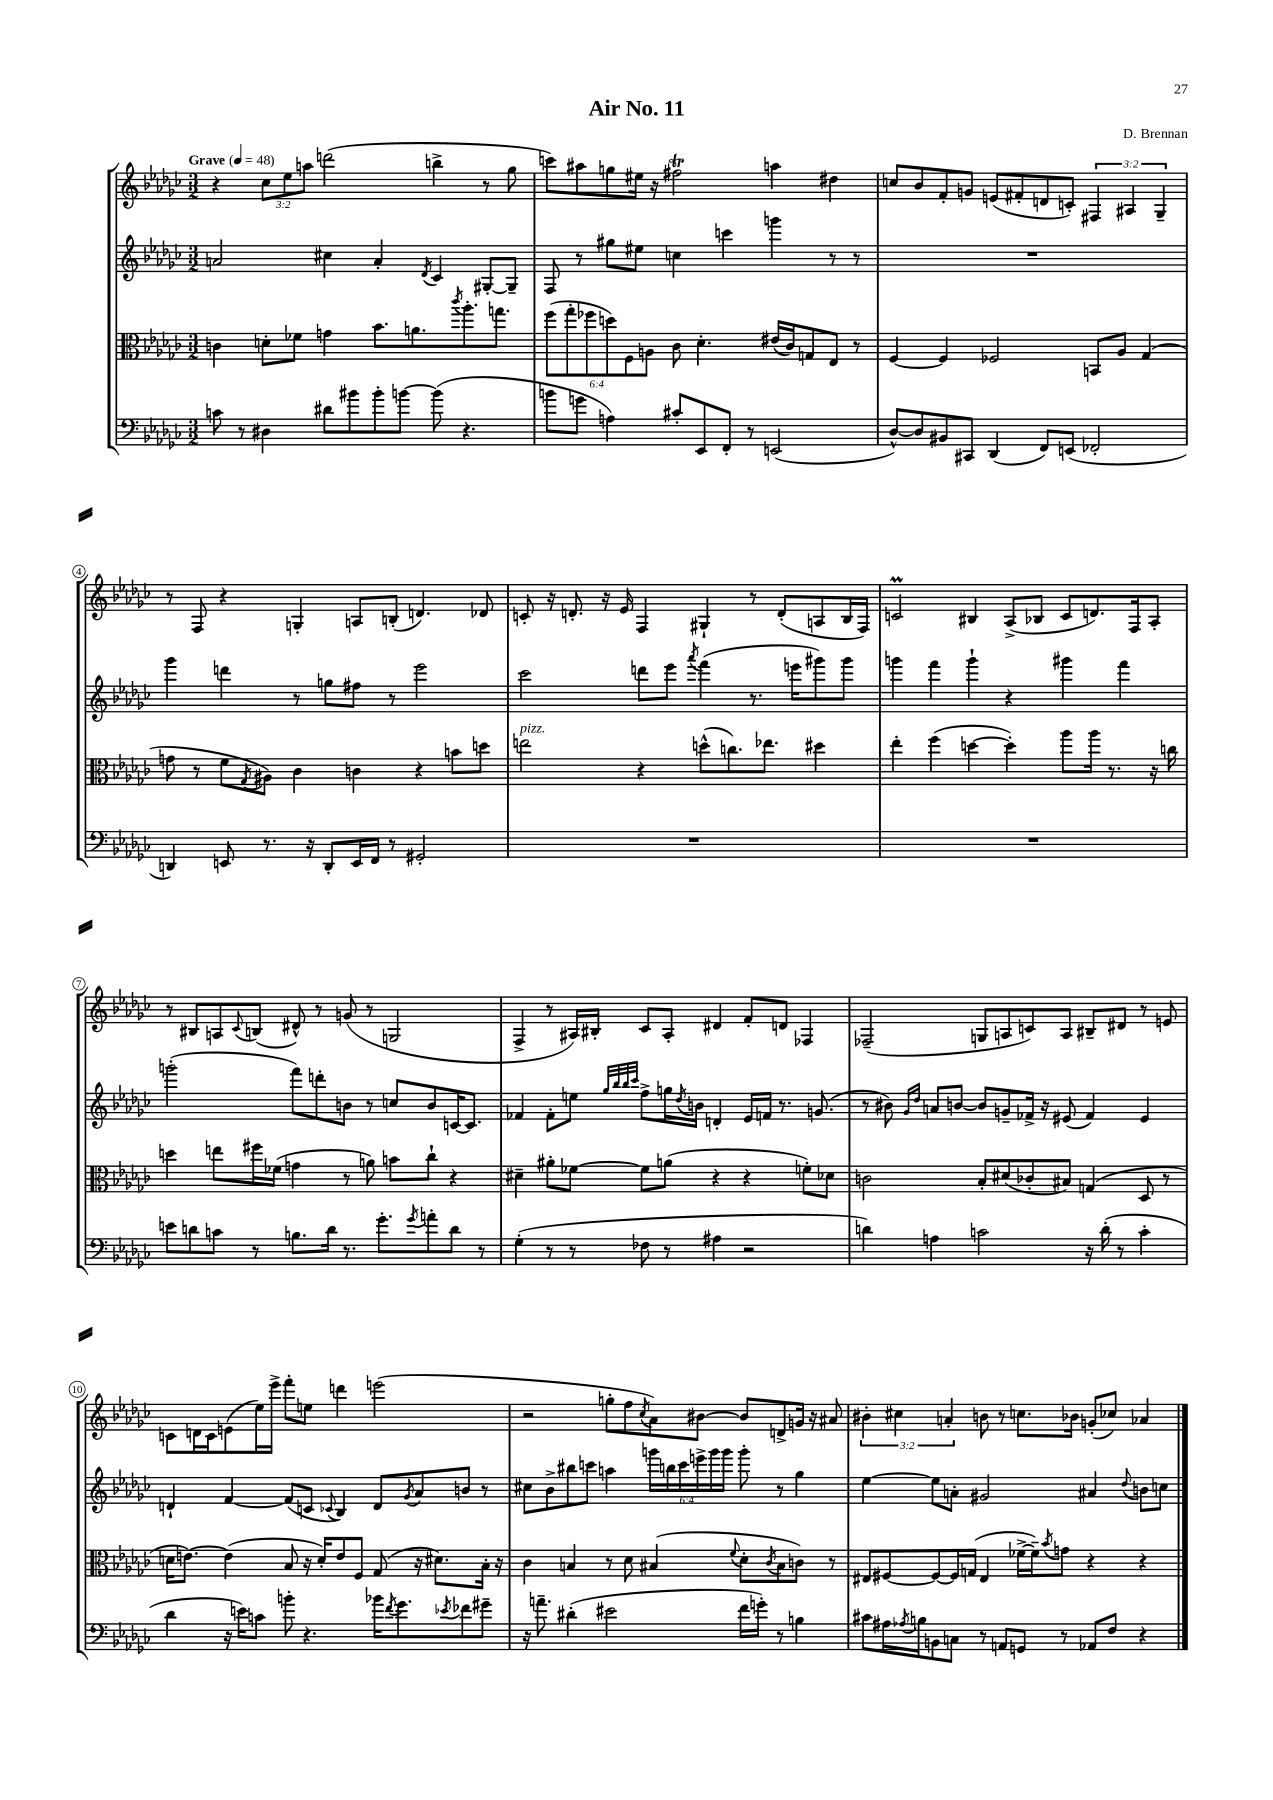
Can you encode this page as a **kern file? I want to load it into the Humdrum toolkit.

**kern	**kern	**kern	**kern
*part4	*part3	*part2	*part1
*staff4	*staff3	*staff2	*staff1
*clefF4	*clefC3	*clefG2	*clefG2
*k[b-e-a-d-g-c-]	*k[b-e-a-d-g-c-]	*k[b-e-a-d-g-c-]	*k[b-e-a-d-g-c-]
*M3/2	*M3/2	*M3/2	*M3/2
*MM48	*MM48	*MM48	*MM48
=1	=1	=1	=1
!	!	!	!LO:TX:a:B:t=Grave
8cn\	4cn\	2an/	4r
8r	.	.	.
4D#X\	8dn'\L	.	12cc-\L
.	.	.	12ee-\
.	8f-X\J	.	.
.	.	.	12aan\J
8d#X\L	4gn\	4cc#X\	(2dddn\
8b#X\	.	.	.
8b#'\	8.b-\L	4a'/	.
[8bn\J	.	.	.
.	8.an\	.	.
.	.	8qd-/	.
(8b\]	.	4c-/	4bbn^\
.	8qccc-/	.	.
4.r	8.aa-'\	.	.
.	.	[8G#X'/L	8r
.	8.ggn\J	.	.
.	.	8G#~/J]	8gg-\
=2	=2	=2	=2
8bn\L	(12ff\L	8F/	8cccn\L)
.	12gg-'\	.	.
8gn\J	.	8r	8aa#X\
.	12ff-X\	.	.
4An\)	12ddn\)	8gg#X\L	8ggn\
.	12F\	.	.
.	.	8ee#X\J	16ee#X\Jk
.	12An\J	.	.
.	.	.	16r
8c#X'/L	8c-\	4ccn\	2ff#Xt\
8EE-/	4.d-'\	.	.
8FF'/J	.	4cccn\	.
8r	.	.	.
(2EEn/	(16e#X/LL	4gggn\	4aan\
.	16c-/J)	.	.
.	8Gn/	.	.
.	8E-/J	8r	4dd#X\
.	8r	8r	.
=3	=3	=3	=3
[8D-^^/L)	[4F/	1.r	8ccn/L
8D-/]	.	.	8b-/
8BB#X/	4F/]	.	8f'/
8CC#X/J	.	.	8gn/J
(4DD-/	2F-X/	.	(8en/L
.	.	.	8f#X'/
8FF/L)	.	.	8dn/
(8EEn/J	.	.	8cn'/J)
2FF-X'/	8BBn/L	.	6F#X/
.	8A-/J	.	.
.	.	.	6A#X/
.	(4G-/	.	.
.	.	.	6G-~/
!!LO:LB:g=z
=4	=4	=4	=4
4DDn/)	8gn\	4ggg-\	8r
.	8r	.	8F/
8EEn/	8f\L	4dddn\	4r
.	8qG-/	.	.
8.r	8A#X\J)	.	.
.	4c-\	8r	4Gn'/
16r	.	.	.
8DD'/L	.	8ggn\L	.
16EE/L	4cn\	8ff#X\J	8An/L
16FF/JJ	.	.	.
8r	.	8r	(8Bn'/J
2GG#X'/	4r	2eee-\	4.dn/)
.	8bn\L	.	.
.	8ddn\J	.	8d-X/
=5	=5	=5	=5
!	!LO:TX:a:i:t=pizz.	!	!
1.r	2een\	2ccc-\	8cn'/
.	.	.	16r
.	.	.	8.dn'/
.	.	.	16r
.	.	.	16e-/
.	4r	8dddn\L	4F/
.	.	8eee-\J	.
.	.	8qaaa-/	.
.	(8ddn^^\L	(4fff\	4G#X`/
.	8.ccn\)	.	.
.	.	8.r	8r
.	8.ee-X\J	.	.
.	.	.	(8d'/L
.	.	16eeen\KL	.
.	4dd#X\	8ggg#X\)	8An/
.	.	8ggg#\J	16B-/L
.	.	.	16F/JJ)
=6	=6	=6	=6
1.r	4ee-'\	4gggn\	2cnm/
.	(4ff\	4fff\	.
.	[4ddn\	4ggg`\	4B#X/
.	4dd'\])	4r	(8A-^/L
.	.	.	8B-X/J
.	8aa-\L	4ggg#X\	8c/L
.	16aa-\Jk	.	8.dn/)
.	8.r	.	.
.	.	4fff\	.
.	.	.	16F/k
.	16r	.	8A-'/J
.	16ccn\	.	.
!!LO:LB:g=z
=7	=7	=7	=7
8en\L	4ddn\	(2gggn'\	8r
8dn\	.	.	8B#X/L
8cn\J	8een\L	.	8An/
.	.	.	8qqc-/
8r	16ff#X\L	.	(8Bn/J
.	(16f-X\JJ	.	.
8.Bn\L	4gn\	8fff\L)	8d#X^^/)
.	.	8dddn'\	8r
16d\Jk	.	.	.
8.r	8r	8bn\J	(8gn/
.	8an\)	8r	8r
8.g-'\L	.	.	.
.	8bn\L	8ccn/L	2Gn/
8qg-/	.	.	.
8an'\	8cc-`\J	8b/	.
8d\J	4r	[16cn/K	.
.	.	8.c/J]	.
8r	.	.	.
=8	=8	=8	=8
(4G-'\	4d#X~\	4f-X/	4F^/
8r	8a#X'\L	8f-'\L	8r
8r	[8f-X\J	8een\J	16A#X/LL)
.	.	.	16B#X'/JJ
.	.	32qqgg-/LLL	.
.	.	32qqbb-/	.
.	.	32qqbb-/	.
.	.	32qqccc-/JJJ	.
8F-X\	8f-\L]	8ff^\L	8c-/L
8r	(8an\J	16ggn\L	8A#'/J
.	.	8qdd-/	.
.	.	16bn\JJ	.
4A#X\	4r	4dn'/	4d#X/
2r	4r	16e-/LL	8f'/L
.	.	16fn/JJ	.
.	.	8.r	8dn/J
.	8fn'\L)	.	4F-X/
.	.	(8.gn/	.
.	8d-X\J	.	.
=9	=9	=9	=9
4dn\)	2cn\	8r	(2F-X~/
.	.	8b#X\)	.
.	.	16qqg-/LL	.
.	.	16qqdd-/JJ	.
4An\	.	8an/L	.
.	.	[8bn/J	.
2cn\	8B-'/L	8b/L]	8Gn/L
.	(8d#X/	8gn~/	8An/
.	8c-X'/	16f-X^/Jk	8cn/)
.	.	16r	.
.	8B#X/J)	(8e#X/	8A/J
16r	(4Gn/	4f-/)	8B#X~/L
(16d'\	.	.	.
8r	.	.	8d#X/J
4c'\	8D-/	4e#/	8r
.	8r	.	8en/
!!LO:LB:g=z
=10	=10	=10	=10
4d-\	16dn\KL	4dn`/	8cn\L
.	[8.en\J)	.	.
.	.	.	16dn\L
.	.	.	16c\J
16r	(4e\]	[4f/	(8en\
16en\KL)	.	.	.
8cn\J	.	.	16ee-\L)
.	.	.	16eee-^\JJ
8bn'\	8B-/	(8f/L]	8fff'\L
4.r	16r	8cn/J	8een\J
.	16d'/KL)	.	.
.	.	8qqc-X/	.
.	8e/	4B-/)	4dddn\
.	8F/J	.	.
16b-X\KL	(8G-/	8d/L	(2eeen\
8qf/	.	.	.
8.g-\	.	.	.
.	.	8qg-/	.
.	16r	8a-/	.
.	8.d#X\L)	.	.
8qe-X/	.	.	.
8f-X\	.	8bn/J	.
8g#X~\J	16B-'\Jk	8r	.
.	16r	.	.
=11	=11	=11	=11
16r	4c-\	8cc#X\L	2r
8.an~\	.	.	.
.	.	8b-^\	.
(4d#X'\	4Bn/	8bb#X\	.
.	.	8cccn\J	.
2e#X\	8r	4aan\	8ggn'\L
.	8d-\	.	8ff\
.	.	.	8qcc-/
.	(4B#X/	24gggn\LL	8a-\)
.	.	24bbn\	.
.	.	24ccc\	.
.	.	24eeen^\	[8b#X\J
.	.	24ggg\	.
.	.	24ggg\JJ	.
.	8qqf/	.	.
16f\LL	8d-'\L	8ggg'\	8b#/L]
16gn'\JJ)	.	.	.
.	8qc-/	.	.
8r	8B#\	8r	8dn^/
4Bn\	8cn\J)	4gg-\	16gn/Jk
.	.	.	16r
.	8r	.	8a#X/
=12	=12	=12	=12
8c#X\L	8E#X/L	[4ee-\	6b#X'\
16A#X\L	[8F#X/	.	.
.	.	.	6cc#X\
8qA-X/	.	.	.
16Bn\J	.	.	.
8BBn\	8F#/_	8ee-\L]	.
.	.	.	6an'/
8Cn\J	16F#/L]	8an'\J	.
.	(16Gn/JJ	.	.
8r	4E#/	2g#X/	8bn\
8AAn/L	.	.	8r
8GGn/J	[16f-X^\LL	.	8.ccn\L
.	16f-~\J])	.	.
.	8qb-/	.	.
8r	8gn\J	.	.
.	.	.	16b-X\Jk
8AA-X/L	4r	4a#X/	(8gn'/L
8F/J	.	.	8cc-X/J)
.	.	8qqdd-/	.
4r	4r	8bn\L	4a-X/
.	.	8ccn\J	.
==	==	==	==
*-	*-	*-	*-
